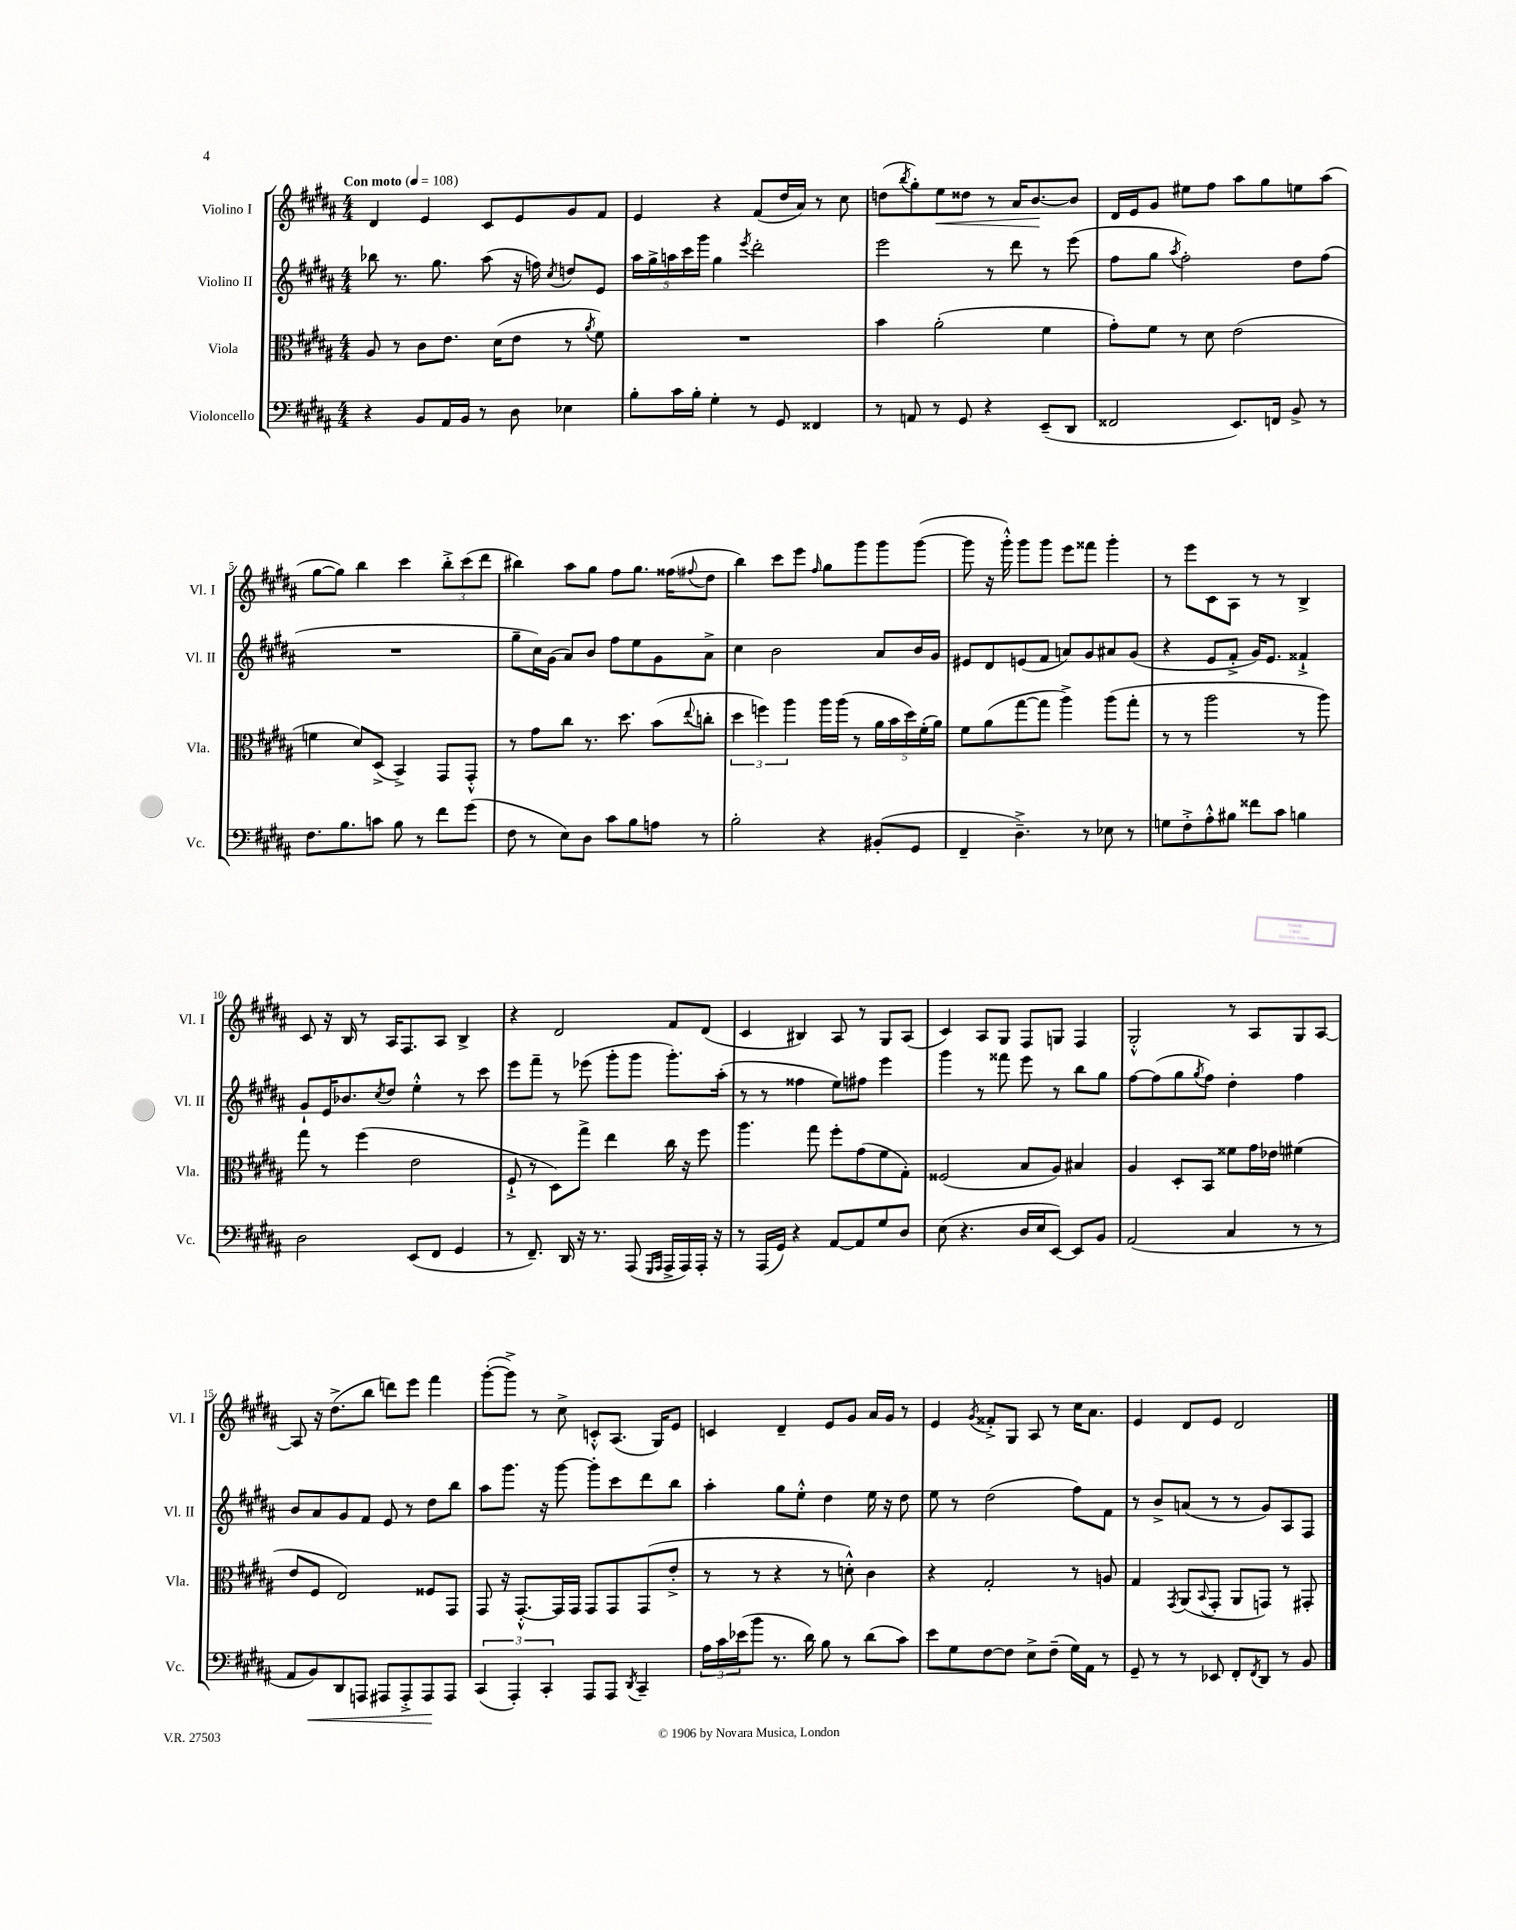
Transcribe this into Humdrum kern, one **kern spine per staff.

**kern	**kern	**kern	**kern
*staff4	*staff3	*staff2	*staff1
*clefF4	*clefC3	*clefG2	*clefG2
*k[f#c#g#d#a#]	*k[f#c#g#d#a#]	*k[f#c#g#d#a#]	*k[f#c#g#d#a#]
*M4/4	*M4/4	*M4/4	*M4/4
*MM108	*MM108	*MM108	*MM108
4r	8A#	8bb-	4d#
.	8r	8.r	.
8BB	8c#	.	4e
.	.	8.gg#	.
16AA#	8.e	.	.
16BB	.	.	.
8r	.	(8aa#	8c#
.	(16d#	.	.
8D#	8e	16r	8e
.	.	16ff)	.
.	.	8qcc#	.
4E-	8r	8dd	8g#
.	8qa#	.	.
.	8f#)	8e	8f#
=	=	=	=
8B'	1r	20aa#	4e
.	.	20gg#^	.
.	.	20aa	.
16c#	.	.	.
.	.	20ccc#	.
16B'	.	.	.
.	.	20ggg#	.
4G#'	.	4gg#	4r
.	.	8qeee	.
8r	.	2ddd#'	(8f#
8GG#	.	.	16dd#
.	.	.	16a#)
4FF##	.	.	8r
.	.	.	8cc#
=	=	=	=
8r	4b	2eee	(8dd
.	.	.	8qbb
8AA	.	.	8gg#')
8r	(2a#'	.	8ee
8GG#	.	.	8dd##
4r	.	8r	8r
.	.	8ddd#	16a#
.	.	.	[8.b
(8EE~	4f#	8r	.
8DD#	.	(8eee	8b]
=	=	=	=
2FF##	8g#')	8ff#	16d#
.	.	.	16e
.	8f#	8gg#	8g#
.	.	8qaa#	.
.	8r	2ff#')	8ee#
.	8d#	.	8ff#
8.EE)	(2e	.	8aa#
.	.	.	8gg#
16FF	.	.	.
8BB^	.	8dd#	8ee
8r	.	(8ff#	(8aa#
=	=	=	=
8.F#	4f	1r	[8gg#
.	.	.	8gg#])
8.B	.	.	.
.	8d#)	.	4bb
8c	(8D#^	.	.
8B	4BB^)	.	4ccc#
8r	.	.	.
8f#	8GG#	.	12bb'^
.	.	.	(12ccc#
(8g#	8GG#'^^	.	.
.	.	.	12ddd#
=	=	=	=
8F#	8r	8gg#~	4bb#)
8r	8g#	16cc#)	.
.	.	(16g#	.
8E)	8cc#	8a#)	8aa#
8D#	8.r	8b	8gg#
8c#	.	8ff#	8ff#
.	8.dd#	.	.
8B	.	8ee	8.gg#
8A	(8b	8g#	.
.	.	.	(16ff##
.	8qqee	.	8qqff#
8r	8cc'	8a#^	8dd#
=	=	=	=
2B'	6dd#	4cc#	4bb)
.	6ff)	.	.
.	.	2b	8ccc#
.	6aa#	.	.
.	.	.	8eee
.	.	.	16qqff#
4r	16aa#	.	8gg#
.	(16aa#	.	.
.	8r	.	8ggg#
(8BB#'	20a#	8a#	8ggg#
.	20b	.	.
.	20dd#)	.	.
8GG#	.	16b	([8ggg#
.	(20f#'	.	.
.	.	16g#	.
.	20a#)	.	.
=	=	=	=
4FF#~	8f#	8e#	8ggg#]
.	(8a#	8d#	16r
.	.	.	16ggg#'^^)
4.D#~^)	[8gg#	(8e	8ggg#
.	8gg#]	8f#	8ggg#
.	4aa#^)	8a)	8eee
8r	.	8g#	8fff##
8E-	(8aa#	8a#	4ggg#'
8r	8gg#'	(8g#	.
=	=	=	=
8G	8r	4r	8r
8F#'^	8r	.	8eee
8A#'^^	2aa#	8e	8c#
8B#	.	8f#'^	8A#
8f##	.	16g#)	8r
.	.	8.e	.
8c#	.	.	8r
4B	8r	4f##`^	4B^
.	8aa#)	.	.
=	=	=	=
2D#	8gg#	8g#`	8c#
.	8r	16e	16r
.	.	8.b-	16B
.	(4ff#	.	8r
.	.	8qcc#	.
.	.	8dd#	16A#
.	.	.	8.F#
(8EE	2e	4ee'^^	.
8FF#	.	.	8A#
4GG#	.	8r	4B^
.	.	8ccc#	.
=	=	=	=
8r	8F#`^	8eee	4r
8.FF#~)	8r	8fff#~	.
.	8D#)	8r	2d#
16DD#	.	.	.
16r	8gg#^	(8eee-	.
8.r	.	.	.
.	4ee	8ggg#'	.
(8AAA#	.	8ggg#	.
16qqGGG#	.	.	.
16qqAAA#	.	.	.
16AAA#^	16cc#	8.ggg#')	8f#
16AAA#)	16r	.	.
16AAA#'	8ff#	.	(8d#
16r	.	(16aa#'	.
=	=	=	=
8r	4.aa#	8r	4c#
(16AAA#	.	8r	.
16GG#)	.	.	.
4r	.	4ff##	4B#)
.	8gg#	.	.
[8AA#	8ff#'	8ee)	8A#
8AA#]	(8g#	8ff#	8r
8G#	8f#	4eee	8G#
8D#	8G#')	.	(8A#
=	=	=	=
(8E	(2F##	4ggg#	4c#)
4.r	.	.	.
.	.	8r	8A#
.	.	8fff##	8G#
16D#	8B	8eee	8F#
16E	.	.	.
[8EE)	8A#)	8r	8G
8EE]	4B#	8bb	4F#
8BB	.	8gg#	.
=	=	=	=
(2AA#	4A#	[8ff#	2G#'^^
.	.	(8ff#]	.
.	8D#'	8gg#	.
.	.	8qgg#	.
.	8BB	8ff#)	.
4C#	8f##	4dd#'	8r
.	16g#	.	8A#
.	16e-	.	.
8r	(4f#	4ff#	8G#
8r	.	.	[8A#
=	=	=	=
8AA#	8e	8b	8A#]
8BB)	8F#	8a#	16r
.	.	.	(8.dd#^
8DD#	2E)	8g#	.
8AAA	.	8f#	8bb
8AAA#	.	8e	8ddd)
8AAA#'^	.	8r	8eee
8AAA#	8F##	8dd#	4fff#
8AAA#	8GG#	8bb	.
=	=	=	=
(6CC#	8GG#	8aa#	([8ggg#'
.	16r	8.ggg#	8ggg#^])
6AAA#')	.	.	.
.	[8.GG#'^^	.	.
.	.	.	8r
.	.	16r	.
6CC#'	.	.	.
.	16GG#]	[8ggg#	8cc#^
.	16GG#	.	.
8AAA#	8GG#	8ggg#']	8c'^^
8AAA#	8GG#	8ccc#	(8.A#
8qDD#	.	.	.
4CC#~	(8GG#	8ddd#	.
.	.	.	16G#)
.	8e'^	8bb	8e
=	=	=	=
24A#	8r	4aa#'	4c
24c#	.	.	.
(24e-	.	.	.
8b	8r	.	.
8.r	4r	8gg#	4d#~
.	.	8ee'^^	.
16d#)	.	.	.
8B	8r	4dd#	8e
8r	8d'^^)	.	8g#
(8d#	4c#	16ee	16a#
.	.	16r	16g#
8c#)	.	8dd#	8r
=	=	=	=
8e	4r	8ee	4e
8G#	.	8r	.
.	.	.	8qg#
[8F#	2G#'	(2dd#	8f##'^
8F#]	.	.	8G#
8E^	.	.	8A#
(8F#~	.	.	8r
16G#)	8r	8ff#)	16cc#
16AA#	.	.	8.a#
8r	8A	8f#	.
=	=	=	=
8GG#~	4G#	8r	4e
8r	.	8b^	.
.	8qGG#	.	.
8r	(8AA#	(8a	8d#
.	8qqBB	.	.
8EE-	8GG#'	8r	8e
8FF#'	8AA#	8r	2d#
8qFF#	.	.	.
8DD#	8GG)	8g#)	.
8r	8r	8A#	.
8BB	8GG#'	8F#	.
==	==	==	==
*-	*-	*-	*-
